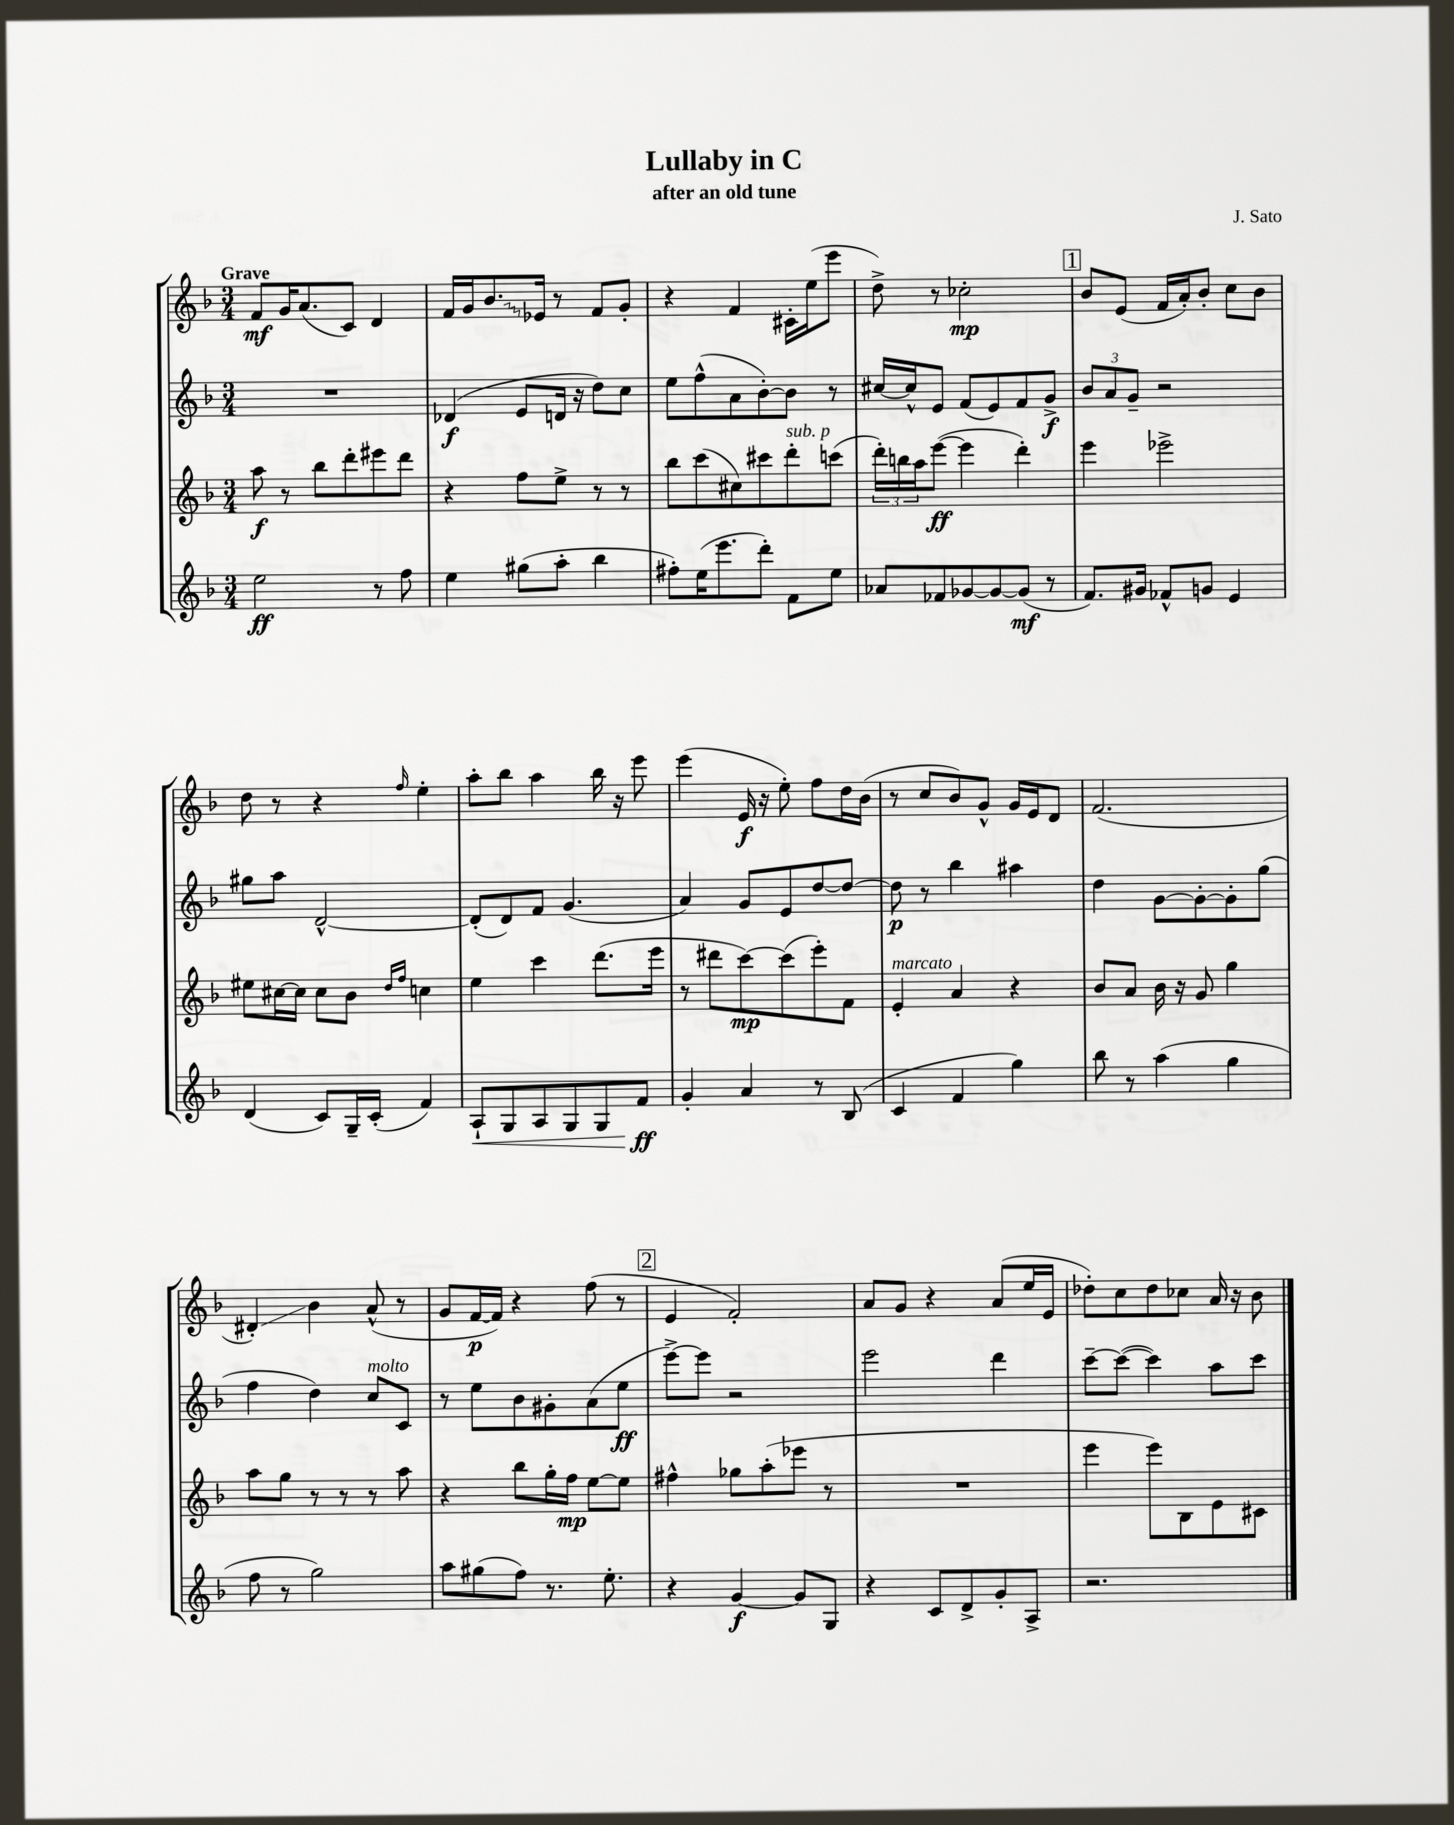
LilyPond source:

\header { title = "Lullaby in C" composer = "J. Sato" subtitle = "after an old tune" }
<<
\new StaffGroup <<
\new Staff = "s0" {
    \clef treble \key f \major \numericTimeSignature \time 3/4 \tempo "Grave"
    f'8\mf g'16 a'8.( c'8) d'4 |
    f'16 g'16 \once \override Glissando.style = #'zigzag bes'8.\glissando ees'16 r8 f'8 g'8-. |
    r4 f'4 cis'16-. e''16( e'''8 |
    d''8->) r8 ces''2-.\mp |
    \mark \markup { \box "1" } bes'8 e'8( f'16 a'16-.) bes'8-. c''8 bes'8 |
    d''8 r8 r4 \grace { f''16 } e''4-. |
    a''8-. bes''8 a''4 bes''16 r16 e'''8 |
    e'''4( e'16\f r16 e''8-.) f''8 d''16 bes'16( |
    r8 c''8 bes'8) g'8-^ g'16 e'16 d'8 |
    f'2.( |
    dis'4-.\glissando) bes'4 a'8-^( r8 |
    g'8 f'16~\p f'16) r4 f''8( r8 |
    \mark \markup { \box "2" } e'4 f'2-.) |
    a'8 g'8 r4 a'8( e''16 e'16 |
    des''8-.) c''8 des''8 ces''8 a'16 r16 bes'8 \bar "|." |
}
\new Staff = "s1" {
    \clef treble \key f \major \numericTimeSignature \time 3/4
    R2. |
    des'4\f( e'8 d'16 r16 d''8) c''8 |
    e''8 f''8-^( a'8 bes'8~-.) bes'8 r8 |
    cis''16~ cis''16-^ e'8 f'8( e'8) f'8 g'8->\f |
    \mark \markup { \box "1" } \tuplet 3/2 { bes'8 a'8 g'8-- } r2 |
    gis''8 a''8 d'2~-^ |
    d'8-.( d'8) f'8 g'4.( |
    a'4) g'8 e'8 d''8~ d''8~ |
    d''8\p r8 bes''4 ais''4 |
    d''4 g'8~ g'8~-. g'8-. g''8( |
    f''4 d''4) c''8^\markup { \italic "molto" } c'8 |
    r8 e''8 bes'8 gis'8-. a'8( e''8\ff |
    \mark \markup { \box "2" } e'''8~->) e'''8 r2 |
    e'''2 d'''4 |
    c'''8~-- c'''8~( c'''4) a''8 c'''8 \bar "|." |
}
\new Staff = "s2" {
    \clef treble \key f \major \numericTimeSignature \time 3/4
    a''8\f r8 bes''8 d'''8-. eis'''8 d'''8 |
    r4 f''8 e''8-> r8 r8 |
    bes''8 c'''8( cis''8) cis'''8 d'''8-.^\markup { \italic "sub. p" } c'''8( |
    \tuplet 3/2 { d'''16-.) b''16 a''16 } e'''8~\ff( e'''4 d'''4-.) |
    \mark \markup { \box "1" } e'''4 ees'''2-> |
    eis''8 cis''16~ cis''16 cis''8 bes'8 \grace { d''16 f''16 } c''4 |
    e''4 c'''4 d'''8.( e'''16 |
    r8 dis'''8 c'''8~\mp) c'''8( e'''8-.) f'8 |
    e'4-.^\markup { \italic "marcato" } a'4 r4 |
    bes'8 a'8 bes'16 r16 g'8 g''4 |
    a''8 g''8 r8 r8 r8 a''8 |
    r4 bes''8 g''16-. f''16\mp e''8~ e''8 |
    \mark \markup { \box "2" } fis''4-^ ges''8 a''8-.( ees'''8 r8 |
    R2. |
    e'''4 e'''8) bes8 e'8 cis'8 \bar "|." |
}
\new Staff = "s3" {
    \clef treble \key f \major \numericTimeSignature \time 3/4
    e''2\ff r8 f''8 |
    e''4 gis''8( a''8-. bes''4 |
    fis''8-.) e''16( e'''8. d'''8-.) f'8 e''8 |
    aes'8 fes'8 ges'8~ ges'8~ ges'8\mf( r8 |
    \mark \markup { \box "1" } f'8.) gis'16 fes'8-^ g'8 e'4 |
    d'4( c'8) g16-- c'16-.( f'4) |
    a8-!\< g8 a8 g8 g8 f'8\ff\! |
    g'4-. a'4 r8 bes8( |
    c'4 f'4 g''4) |
    bes''8 r8 a''4( g''4 |
    f''8 r8 g''2) |
    a''8 gis''8( f''8) r8. e''8.-. |
    \mark \markup { \box "2" } r4 g'4~\f g'8 g8 |
    r4 c'8 d'8-> g'8-. a8-> |
    r2. \bar "|." |
}
>>
>>
\layout { \context { \Score \remove "Bar_number_engraver" } }
